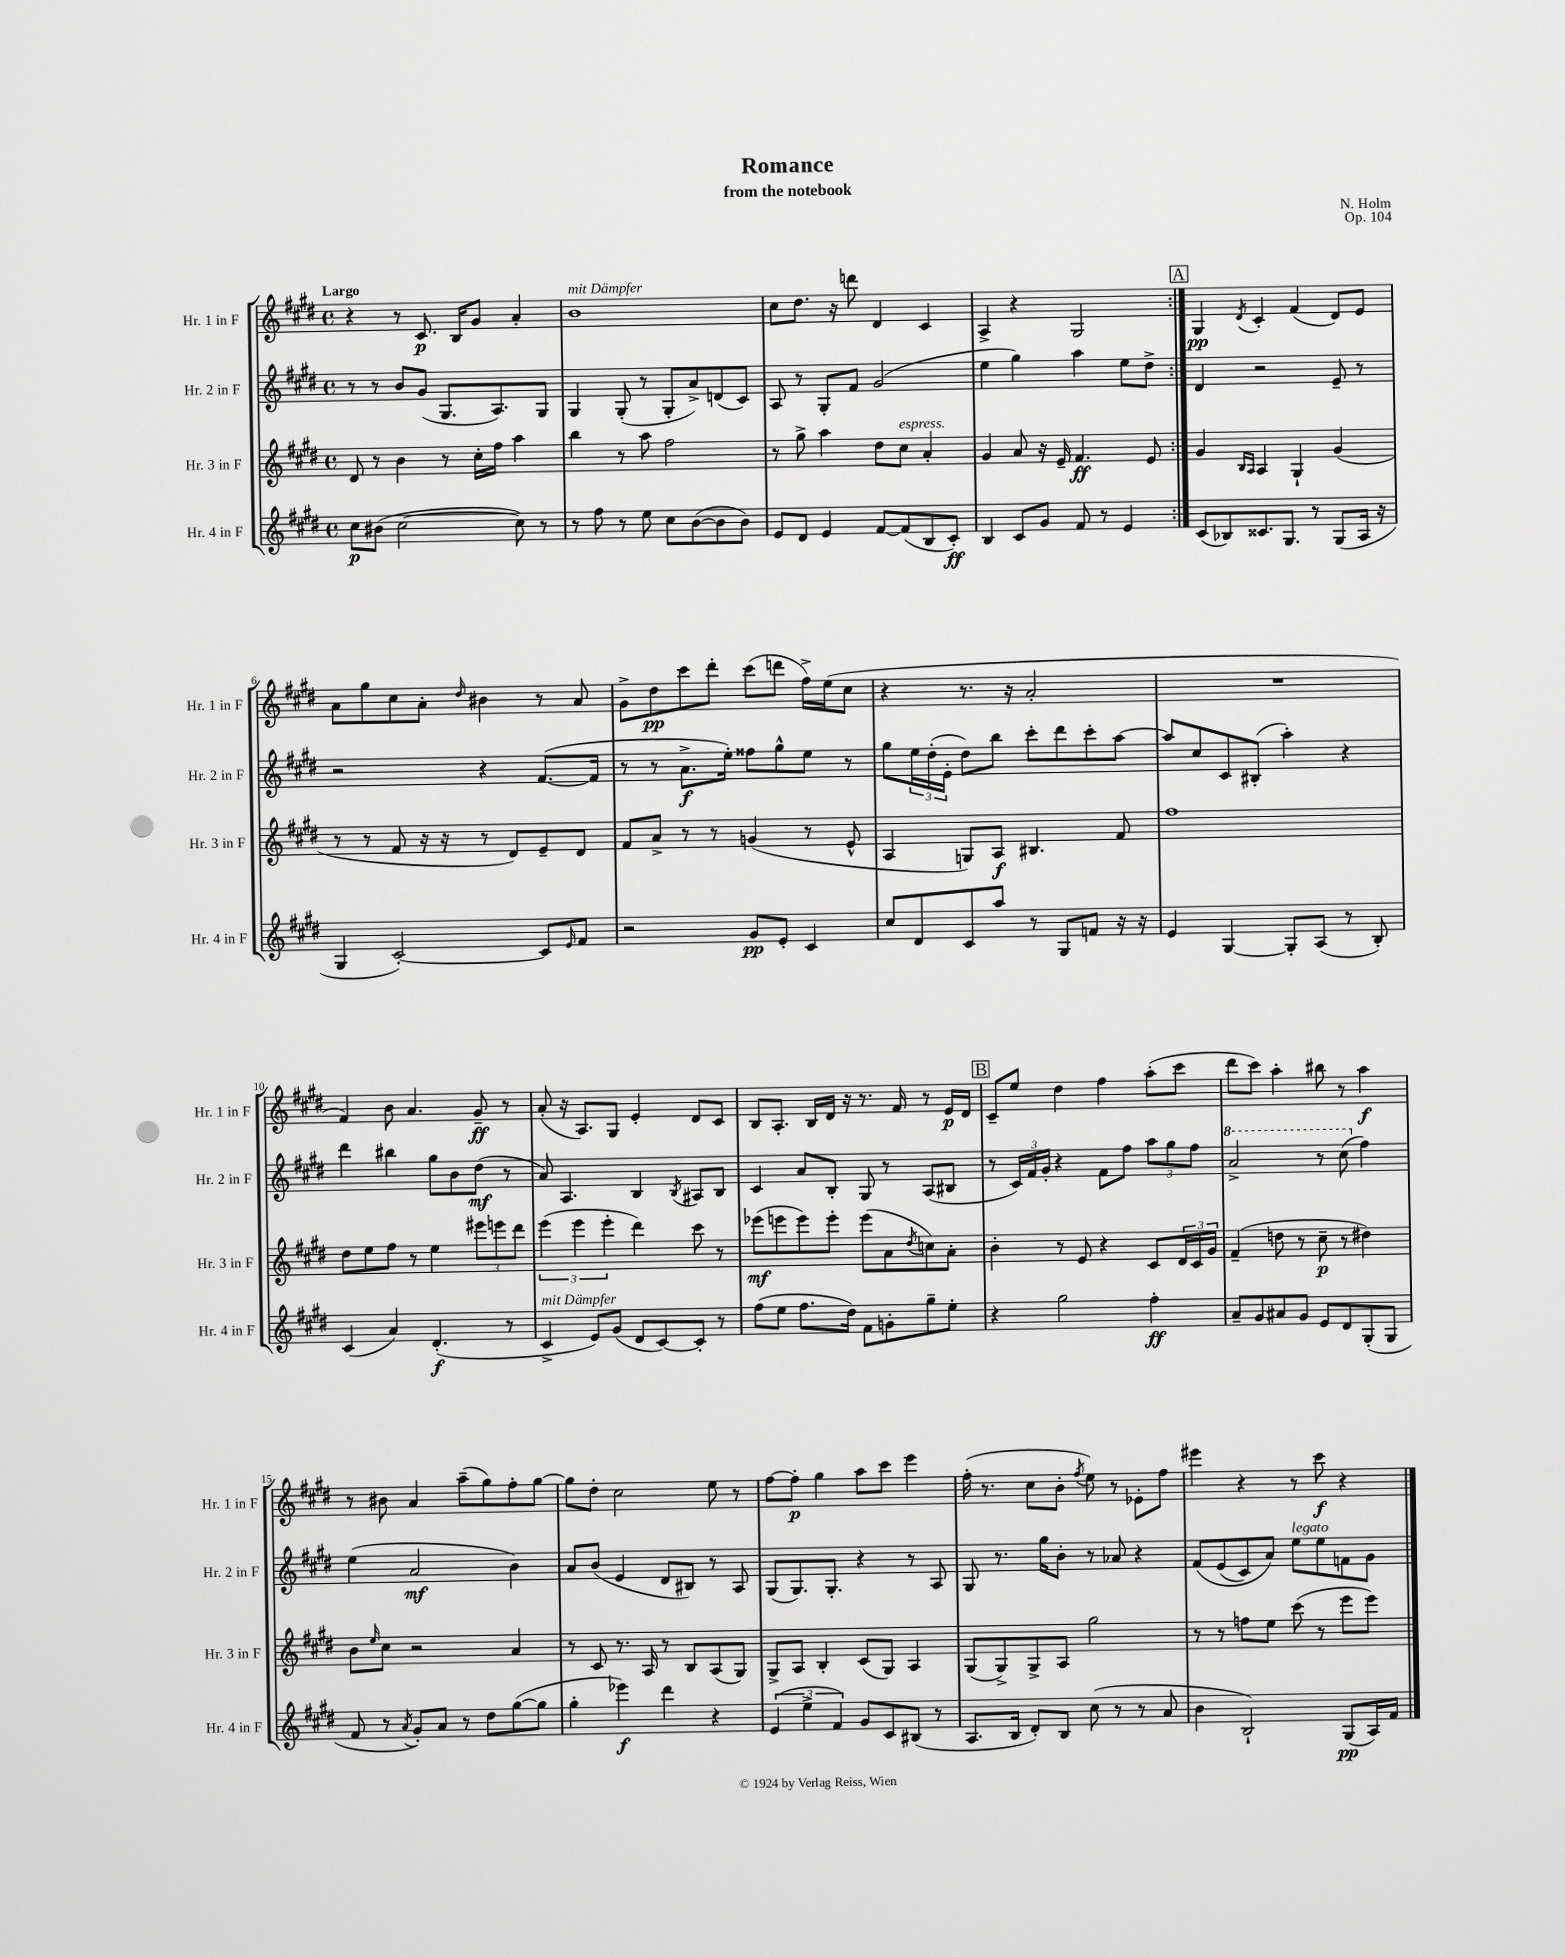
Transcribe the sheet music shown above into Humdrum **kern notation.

**kern	**kern	**kern	**kern
*staff4	*staff3	*staff2	*staff1
*clefG2	*clefG2	*clefG2	*clefG2
*k[f#c#g#d#]	*k[f#c#g#d#]	*k[f#c#g#d#]	*k[f#c#g#d#]
*M4/4	*M4/4	*M4/4	*M4/4
*met(c)	*met(c)	*met(c)	*met(c)
8cc#	8d#	8r	4r
(8b#	8r	8r	.
[2cc#	4b	8b	8r
.	.	(8g#	8.c#
.	8r	8.G#	.
.	.	.	16B
.	16cc#'	.	8g#
.	16ff#	8.A)	.
8cc#])	4aa	.	4a'
8r	.	8G#	.
=	=	=	=
8r	4bb	4G#	1b
8ff#	.	.	.
8r	8r	(8G#'	.
8ee	8aa	8r	.
8cc#	2ff#	8G#'	.
([8b	.	8a^)	.
8b]	.	(8d	.
8b)	.	8c#)	.
=	=	=	=
8e	8r	8A	8cc#
8d#	8gg#^	8r	8.dd#
4e	4aa	8G#'	.
.	.	.	16r
.	.	8f#	8ddd
[8f#	8dd#	(2g#	4d#
(8f#]	8cc#	.	.
8B	4a'	.	4c#
8c#')	.	.	.
=	=	=	=
4B	4g#	4ee	4A^
8c#	8a	4gg#)	4r
8g#	16r	.	.
.	16e~	.	.
8f#	4.f#	4aa	2G#
8r	.	.	.
4e	.	8ee	.
.	8e	8dd#^	.
=:|!	=:|!	=:|!	=:|!
(8c#	4g#	4d#	4G#
8B-)	.	.	.
.	16qqB	.	.
.	16qqA	.	8qd#
8.c##	4A	2r	4c#'
8.G#	.	.	.
.	4G#`	.	(4f#
8r	.	.	.
(8G#	(4g#	8e~	8d#)
16A	.	8r	8e
16r	.	.	.
=	=	=	=
4G#	8r	2r	8a
.	8r	.	8gg#
[2c#')	8f#	.	8cc#
.	16r	.	8a'
.	16r	.	.
.	.	.	16qqdd#
.	8r	4r	4b#
.	8d#)	.	.
8c#]	8e~	([8.f#	8r
16qqe	.	.	.
8f#	8d#	.	8a
.	.	16f#]	.
=	=	=	=
2r	8f#	8r	8g#^
.	8a^	8r	8dd#
.	8r	8.a^	8ccc#
.	8r	.	8ddd#'
.	.	16ee')	.
8g#	(4g	8ff##	(8ccc#
8e'	.	8gg#^^	8ddd
4c#	8r	8ee	16ff#^)
.	.	.	(16ee
.	8e^^	8r	8cc#
=	=	=	=
8cc#	4A	8gg#	4r
8d#	.	24ee	.
.	.	(24dd#'	.
.	.	24e'	.
8c#	8G)	8dd#)	8.r
8aa	8A	8bb	.
.	.	.	16r
8r	4.B#	8ccc#'	2a'
8G#	.	8ddd#	.
8f	.	8ccc#'	.
16r	8f#	[8aa	.
16r	.	.	.
=	=	=	=
4e	1ff#	8aa]	1r
.	.	8cc#	.
[4G#	.	8c#	.
.	.	(8B#'	.
8G#']	.	4aa')	.
(8A	.	.	.
8r	.	4r	.
8B')	.	.	.
=	=	=	=
(4c#	8dd#	4ddd#	4f#)
.	8ee	.	.
4a)	8ff#	4bb#	8b
.	8r	.	4.a
(4.d#'	4ee	8gg#	.
.	.	8b	.
.	12eee#	(8dd#	8g#~
.	12eee	.	.
8r	.	8r	8r
.	12ddd#	.	.
=	=	=	=
4c#^	(6eee	8a)	(8a'
.	.	4.A	16r
.	6eee	.	.
.	.	.	8.A)
8e)	.	.	.
.	6eee'	.	.
(8g#	.	.	8G#
8d#	4ddd#)	4B	4e'
[8c#)	.	.	.
.	.	8qB	.
8c#']	8ccc#	8A#	8d#
8r	8r	8B	8c#
=	=	=	=
(8ff#	(8eee-	4c#	8B
8ee	8eee	.	8.A'
8.ff#	8eee)	8a	.
.	.	.	16B
.	8eee'	8B'	16d#
16dd#)	.	.	16r
8f#	(8eee	8G#	8.r
8g'	8a	8r	.
.	.	.	16f#
.	8qdd#	.	.
8gg#~	8cc)	(8A	8r
8ee'	8a'	8B#	16e
.	.	.	16d#
=	=	=	=
4r	4b'	8r	8c#~
.	.	24c#)	8ee
.	.	24f#	.
.	.	24g#'	.
2gg#	8r	4r	4dd#
.	8e	.	.
.	4r	8f#	4ff#
.	.	8ff#	.
4ff#'	8c#	12aa	(8aa'
.	.	12gg#	.
.	24d#	.	8ccc#
.	24c#	12ff#	.
.	24g#	.	.
=	=	=	=
8a~	(4f#~	2aa^	8ddd#
8g#	.	.	8ccc#)
8a#	8dd	.	4aa'
8g#	8r	.	.
8e	8cc#~	8r	8bb#
8d#	8r	(8ccc#	8r
(8G#'	4dd#)	4ff#)	4aa
8G#	.	.	.
=	=	=	=
8f#	8b	(4ee	8r
.	16qqee	.	.
8r	8cc#	.	8b#
8qa	.	.	.
8g#')	2r	2a	4a
8a	.	.	.
8r	.	.	(8aa~
8dd#	.	.	8gg#)
([8gg#	4a	4b)	8ff#'
8gg#]	.	.	[8gg#
=	=	=	=
4gg#'	8r	8a	8gg#]
.	8c#	(8b	8dd#'
4eee-)	8.r	4e	2cc#
.	16A	.	.
4ddd#	8r	8d#	.
.	8B	8B#)	.
4r	(8A	8r	8ee
.	8G#)	8A	8r
=	=	=	=
(6e	8G#^	(8G#	[8ff#
.	8A	8.G#)	8ff#']
6ee^	.	.	.
.	4B'	.	4gg#
.	.	8.G#'	.
6f#)	.	.	.
8g#	(8c#	4r	8aa
8c#	8G#)	.	8ccc#
(8B#	4A	8r	4eee
8r	.	8A	.
=	=	=	=
8.A	(8G#	8G#	(16ff#'
.	.	.	8.r
.	8G#^)	8.r	.
16B	.	.	.
8d#')	8G#^	.	8cc#
.	.	16gg#	.
8B	8A	8b'	8b'
.	.	.	8qff#
(8cc#	2gg#	8r	8ee)
8r	.	8a-	8r
8r	.	4r	8e-'
8a	.	.	8ff#
=	=	=	=
4b	8r	&(8f#	4eee#
.	8r	(8e	.
2B`)	8ff	8c#)	4r
.	8ee	8a&)	.
.	(8ccc#	8ee	8r
.	8r	8ee	8ccc#
(8G#	8eee	8f	4r
16A)	8eee)	8g#	.
16f#	.	.	.
==	==	==	==
*-	*-	*-	*-
